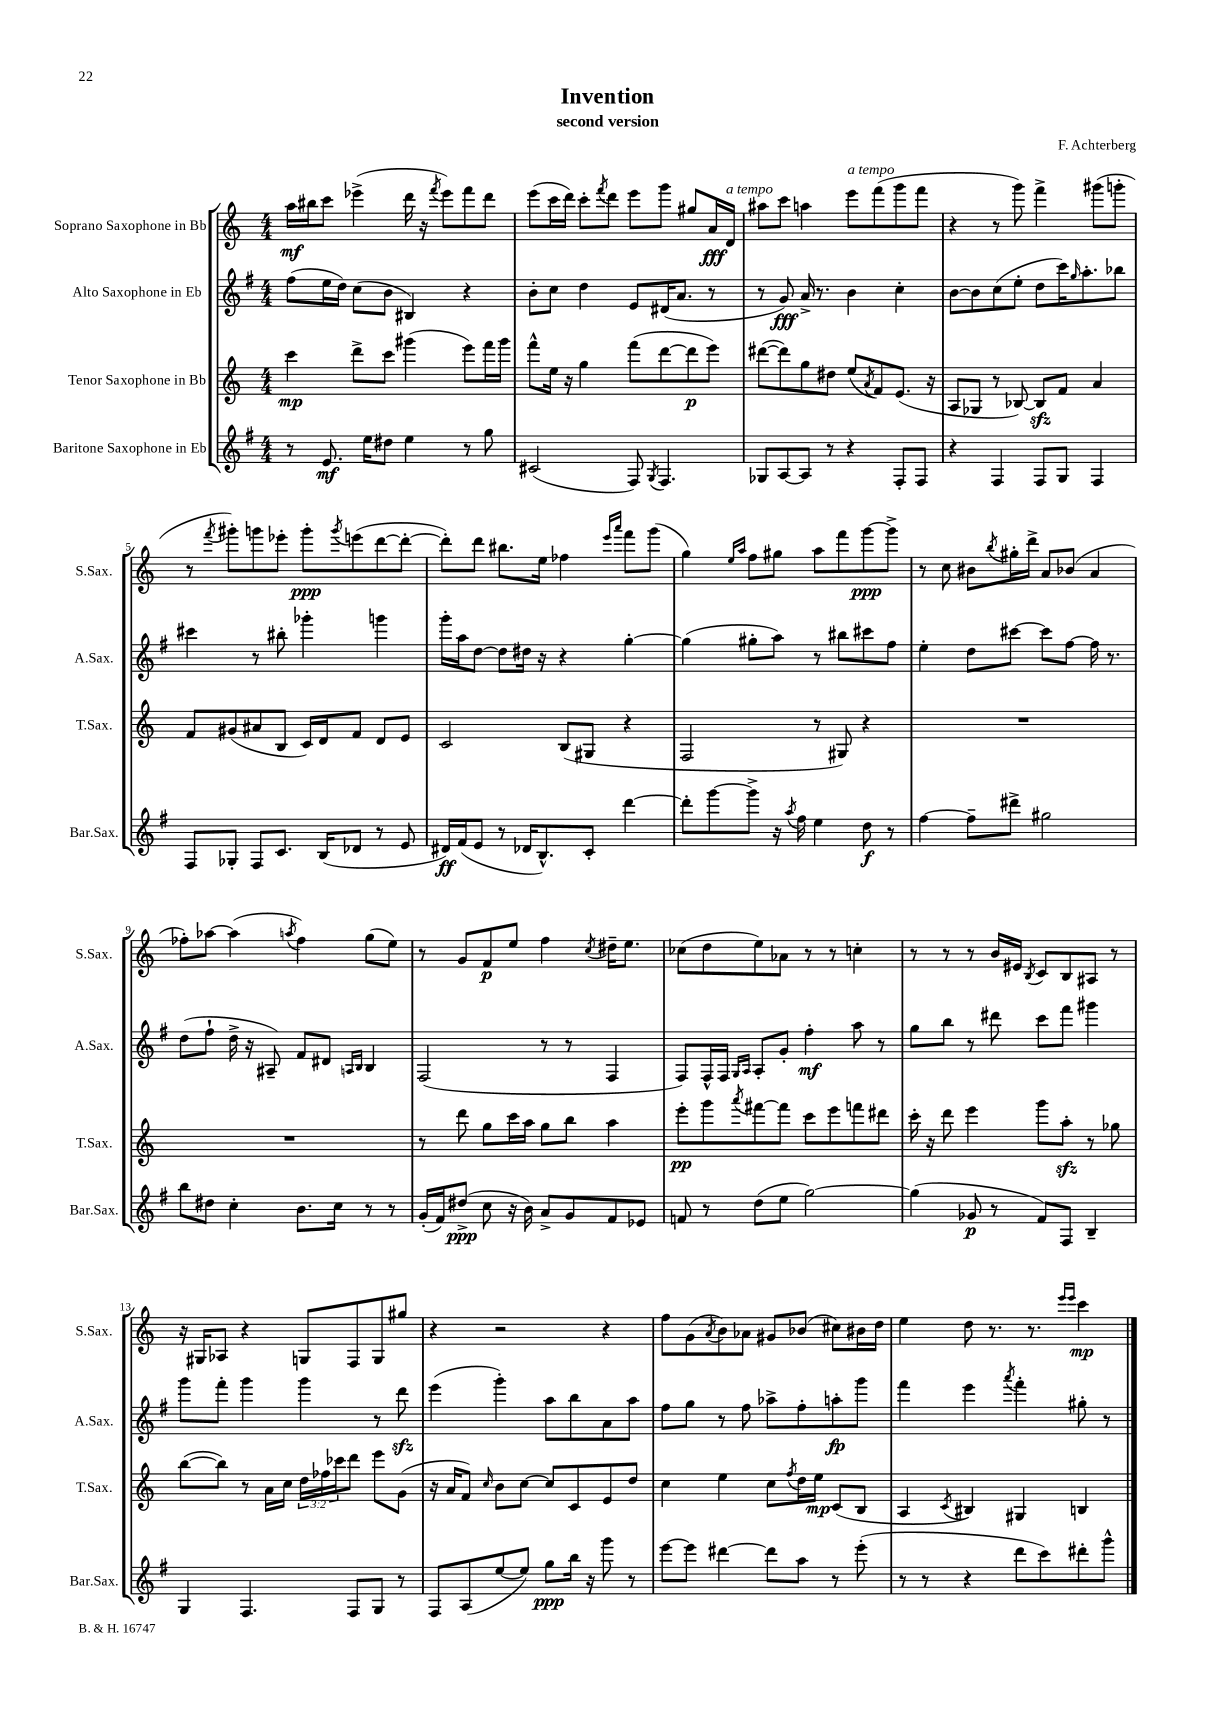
\header { title = "Invention" composer = "F. Achterberg" subtitle = "second version" }
<<
\new StaffGroup <<
\new Staff = "s0" \with { instrumentName = "Soprano Saxophone in Bb" shortInstrumentName = "S.Sax." } {
    \clef treble \key c \major \numericTimeSignature \time 4/4
    a''16\mf bis''16 c'''8 ees'''4->( d'''16 r16 \acciaccatura { f'''8 } ees'''8) f'''8 d'''8 |
    e'''8( c'''16 d'''16) c'''8-. \acciaccatura { f'''8 } d'''8 e'''8 g'''8 gis''8 a'16\fff d'16^\markup { \italic "a tempo" } |
    ais''8 c'''8 a''4 e'''8^\markup { \italic "a tempo" } f'''8( g'''8 f'''8 |
    r4 r8 g'''8) f'''4-> gis'''8( g'''8-. |
    r8 \acciaccatura { f'''8 } gis'''8-.) g'''8 ees'''8-. g'''8-.\ppp \acciaccatura { g'''8 } e'''8( d'''8~ d'''8~-. |
    d'''8-.) d'''8 bis''8. e''16 fes''4 \grace { e'''16 a'''16 } f'''8 g'''8( |
    g''4) \grace { e''16 a''16 } f''8 gis''8 a''8 f'''8 g'''8~\ppp g'''8-> |
    r8 c''8 bis'8 \acciaccatura { b''8 } gis''16-. d'''16-> a'8 bes'8( a'4 |
    fes''8-.) aes''8~ aes''4( \acciaccatura { a''8 } fes''4) g''8( e''8) |
    r8 g'8 f'8\p e''8 f''4 \acciaccatura { c''8 } dis''16-- e''8. |
    ces''8( d''8 e''8) aes'8 r8 r8 c''4-. |
    r8 r8 r8 b'16 eis'16 \acciaccatura { b8 } c'8 b8 ais8 r8 |
    r16 gis16 aes8 r4 g8 f8 g8 gis''8 |
    r4 r2 r4 |
    f''8 g'8( \acciaccatura { a'8 } b'8) aes'8 gis'8 bes'8( cis''8) bis'16 d''16 |
    e''4 d''8 r8. r8. \grace { e'''16 e'''16 } c'''4\mp \bar "|." |
}
\new Staff = "s1" \with { instrumentName = "Alto Saxophone in Eb" shortInstrumentName = "A.Sax." } {
    \clef treble \key g \major \numericTimeSignature \time 4/4
    fis''8( e''16 d''16) c''8( b'8 bis4) r4 |
    b'8-. c''8 d''4 e'8 dis'16( a'8. r8 |
    r8 g'8\fff) a'16-> r8. b'4 c''4-. |
    b'8~ b'8 c''8( e''8-. d''8 c'''16) \grace { g''16 } a''8.-. bes''8 |
    cis'''4 r8 bis''8-. ges'''4-. g'''4 |
    g'''16-. a''16 d''8~ d''8 dis''16 r16 r4 g''4~-. |
    g''4( gis''8-. a''8) r8 bis''8 cis'''8 fis''8 |
    e''4-. d''8 cis'''8~ cis'''8 fis''8~ fis''16 r8. |
    d''8( fis''8-! d''16-> r16 ais8--) fis'8 dis'8 \grace { a16 b16 } b4 |
    fis2( r8 r8 fis4 |
    fis8) fis16-^ fis16 \grace { g16 a16 } a8-. g'8-. fis''4-.\mf a''8 r8 |
    g''8 b''8 r8 dis'''8 c'''8 fis'''8 gis'''4 |
    g'''8 fis'''8-. g'''4 g'''4 r8 d'''8\sfz |
    e'''4( g'''4-.) a''8 b''8 a'8 a''8 |
    fis''8 g''8 r8 fis''8 aes''8-> fis''8-. a''8-.\fp g'''8 |
    fis'''4 e'''4 \acciaccatura { a'''8 } fis'''4-. gis''8-. r8 \bar "|." |
}
\new Staff = "s2" \with { instrumentName = "Tenor Saxophone in Bb" shortInstrumentName = "T.Sax." } {
    \clef treble \key c \major \numericTimeSignature \time 4/4 \override Staff.TupletNumber.text = #tuplet-number::calc-fraction-text
    c'''4\mp d'''8-> c'''8 gis'''4( e'''8) f'''16 gis'''16 |
    f'''8-^ e''16 r16 g''4 f'''8( d'''8~ d'''8\p e'''8) |
    dis'''8~( dis'''8) g''8 dis''8 e''8( \acciaccatura { a'8 } f'8) e'8.( r16 |
    a8 ges8 r8 bes8~) bes8\sfz f'8 a'4 |
    f'8 gis'8( ais'8 b8 c'16) d'16 f'8 d'8 e'8 |
    c'2 b8( gis8 r4 |
    f2 r8 gis8) r4 |
    R1 |
    R1 |
    r8 d'''8 g''8 c'''16 a''16 g''8 b''8 a''4 |
    e'''8-.\pp g'''8 \acciaccatura { a'''8 } fis'''8~ fis'''8 c'''8 e'''8 f'''8 dis'''8 |
    c'''16-. r16 d'''8 e'''4 g'''8 a''8-.\sfz r8 ges''8 |
    b''8~( b''8) r8 a'16 c''16 \tuplet 3/2 { d''16 fes''16 ces'''16 } d'''8 e'''8 g'8( |
    r16 a'16 f'8) \grace { c''16 } b'8 c''8~ c''8 c'8 e'8 d''8 |
    c''4 e''4 c''8 \acciaccatura { f''8 } d''16 e''16\mp c'8( b8 |
    a4 \acciaccatura { c'8 } bis4) gis4 b4 \bar "|." |
}
\new Staff = "s3" \with { instrumentName = "Baritone Saxophone in Eb" shortInstrumentName = "Bar.Sax." } {
    \clef treble \key g \major \numericTimeSignature \time 4/4
    r8 e'8.\mf e''16 dis''8 e''4 r8 g''8 |
    cis'2( fis8) \acciaccatura { g8 } fis4. |
    ges8 a8~ a8 r8 r4 fis8-. fis8 |
    r4 fis4 fis8 g8 fis4 |
    fis8 ges8-. fis8 c'8. b16( des'8 r8 e'8 |
    dis'16\ff) fis'16( e'8 r8 des'16 b8.-^) c'8-. d'''4~ |
    d'''8-. g'''8~ g'''8-> r16 \acciaccatura { a''8 } fis''16 e''4 d''8\f r8 |
    fis''4~ fis''8-- dis'''8-> gis''2 |
    b''8 dis''8 c''4-. b'8. c''16 r8 r8 |
    g'16-.( fis'16) dis''8->\ppp( c''8 r16 b'16) a'8-> g'8 fis'8 ees'8 |
    f'8 r8 d''8( e''8 g''2~) |
    g''4( ges'8\p r8 fis'8) fis8 b4-- |
    g4 fis4. fis8 g8 r8 |
    fis8 a8( e''8~ e''8) g''8\ppp b''16 r16 g'''8 r8 |
    e'''8~ e'''8 dis'''4~ dis'''8 a''8 r8 e'''8-.( |
    r8 r8 r4 d'''8 c'''8) dis'''8-. g'''8-^ \bar "|." |
}
>>
>>
